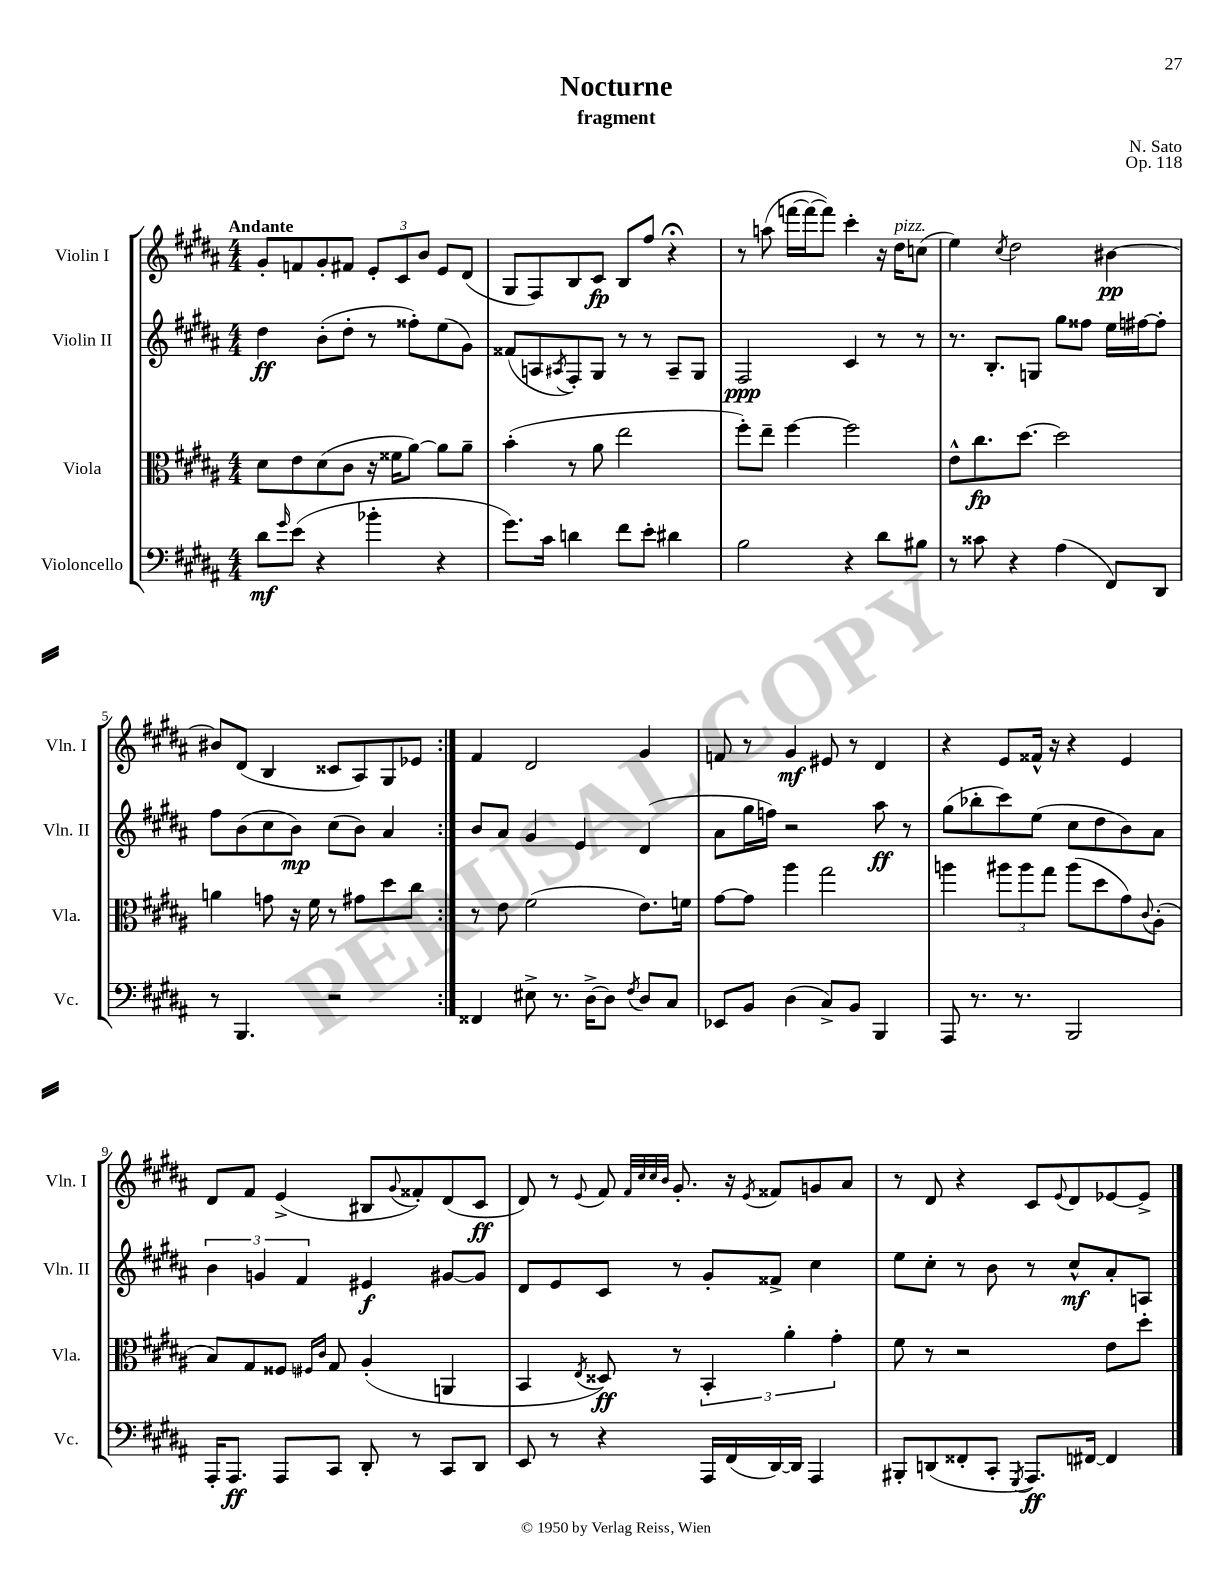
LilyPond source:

\header { title = "Nocturne" composer = "N. Sato" subtitle = "fragment" opus = "Op. 118" }
<<
\new StaffGroup <<
\new Staff = "s0" \with { instrumentName = "Violin I" shortInstrumentName = "Vln. I" } {
    \clef treble \key b \major \numericTimeSignature \time 4/4 \tempo "Andante"
    \repeat volta 2 { gis'8-. f'8 gis'8-. fis'8 \tuplet 3/2 { e'8-. cis'8 b'8 } e'8 dis'8( |
    gis8 fis8) b8 cis'8\fp b8 fis''8 r4\fermata |
    r8 a''8( f'''16~ f'''16~ f'''8) cis'''4-. r16 dis''16^\markup { \italic "pizz." } c''8( |
    e''4) \acciaccatura { cis''8 } dis''2 bis'4~\pp |
    bis'8 dis'8( b4 cisis'8 ais8) gis8 ees'8 | }
    fis'4 dis'2 gis'4 |
    f'8 r8 gis'4\mf eis'8 r8 dis'4 |
    r4 e'8 fisis'16-^ r16 r4 e'4 |
    dis'8 fis'8 e'4->( bis8 \appoggiatura { gis'8 } fisis'8-.) dis'8( cis'8\ff |
    dis'8) r8 \appoggiatura { e'8 } fis'8 \grace { fis'32 cis''32 cis''32 b'32 } gis'8.-. r16 \acciaccatura { e'8 } fisis'8 g'8 ais'8 |
    r8 dis'8 r4 cis'8 \appoggiatura { e'8 } dis'8 ees'8~ ees'8-> \bar "|." |
}
\new Staff = "s1" \with { instrumentName = "Violin II" shortInstrumentName = "Vln. II" } {
    \clef treble \key b \major \numericTimeSignature \time 4/4
    \repeat volta 2 { dis''4\ff b'8-.( dis''8-. r8 fisis''8-.) e''8( gis'8) |
    fisis'8( a8 \acciaccatura { ais8 } fis8-.) gis8 r8 r8 ais8-- gis8 |
    fis2\ppp cis'4 r8 r8 |
    r8. b8.-. g8 gis''8 fisis''8 e''16 fis''16~ fis''8-. |
    fis''8 b'8( cis''8 b'8\mp) cis''8( b'8) ais'4 | }
    b'8 ais'8 gis'4 e'4 dis'4( |
    ais'8 gis''16 f''16) r2 ais''8\ff r8 |
    gis''8( bes''8-. cis'''8) e''8( cis''8 dis''8 b'8) ais'8 |
    \tuplet 3/2 { b'4 g'4 fis'4 } eis'4\f gis'8~ gis'8 |
    dis'8 e'8 cis'8 r8 gis'8-. fisis'8-> cis''4 |
    e''8 cis''8-. r8 b'8 r8 cis''8-^\mf ais'8-. a8 \bar "|." |
}
\new Staff = "s2" \with { instrumentName = "Viola" shortInstrumentName = "Vla." } {
    \clef alto \key b \major \numericTimeSignature \time 4/4
    \repeat volta 2 { dis'8 e'8 dis'8( cis'8 r16 fisis'16 ais'8~) ais'8 ais'8-- |
    b'4-.( r8 ais'8 e''2 |
    fis''8-.) e''8-- fis''4~ fis''2 |
    e'8-^ cis''8.\fp dis''8.~ dis''2 |
    a'4 g'8 r16 fis'16 r8 gis'8 dis''8 cis''8 | }
    r8 e'8 fis'2( e'8.) f'16 |
    gis'8~ gis'8 ais''4 gis''2 |
    a''4 \tuplet 3/2 { ais''8 ais''8 gis''8 } ais''8( dis''8 gis'8) \appoggiatura { cis'8 } ais8-.( |
    b8) gis8 fisis8 \grace { fis16 cis'16 } gis8 ais4-.( a,4 |
    b,4 \acciaccatura { e8 } disis8\ff) r8 \tuplet 3/2 { b,4-. ais'4-. gis'4-. } |
    fis'8 r8 r2 e'8 dis''8-. \bar "|." |
}
\new Staff = "s3" \with { instrumentName = "Violoncello" shortInstrumentName = "Vc." } {
    \clef bass \key b \major \numericTimeSignature \time 4/4
    \repeat volta 2 { dis'8\mf \grace { gis'16 } e'8( r4 bes'4-. r4 |
    gis'8.) cis'16 d'4 fis'8 e'8-. dis'4 |
    b2 r4 dis'8 bis8 |
    r8 cisis'8 r4 ais4( fis,8) dis,8 |
    r8 b,,4. r2 | }
    fisis,4 eis8-> r8. dis16~-> dis8 \acciaccatura { fis8 } dis8 cis8 |
    ees,8 b,8 dis4( cis8->) b,8 b,,4 |
    ais,,8 r8. r8. b,,2 |
    ais,,16-. ais,,8.\ff ais,,8 cis,8 dis,8-. r8 cis,8 dis,8 |
    e,8 r8 r4 ais,,16 fis,16( dis,16~) dis,16 ais,,4 |
    bis,,8-. d,8( fisis,8-. cis,8-. \acciaccatura { gis,,8 } ais,,8.\ff) fis,16~ fis,4 \bar "|." |
}
>>
>>
